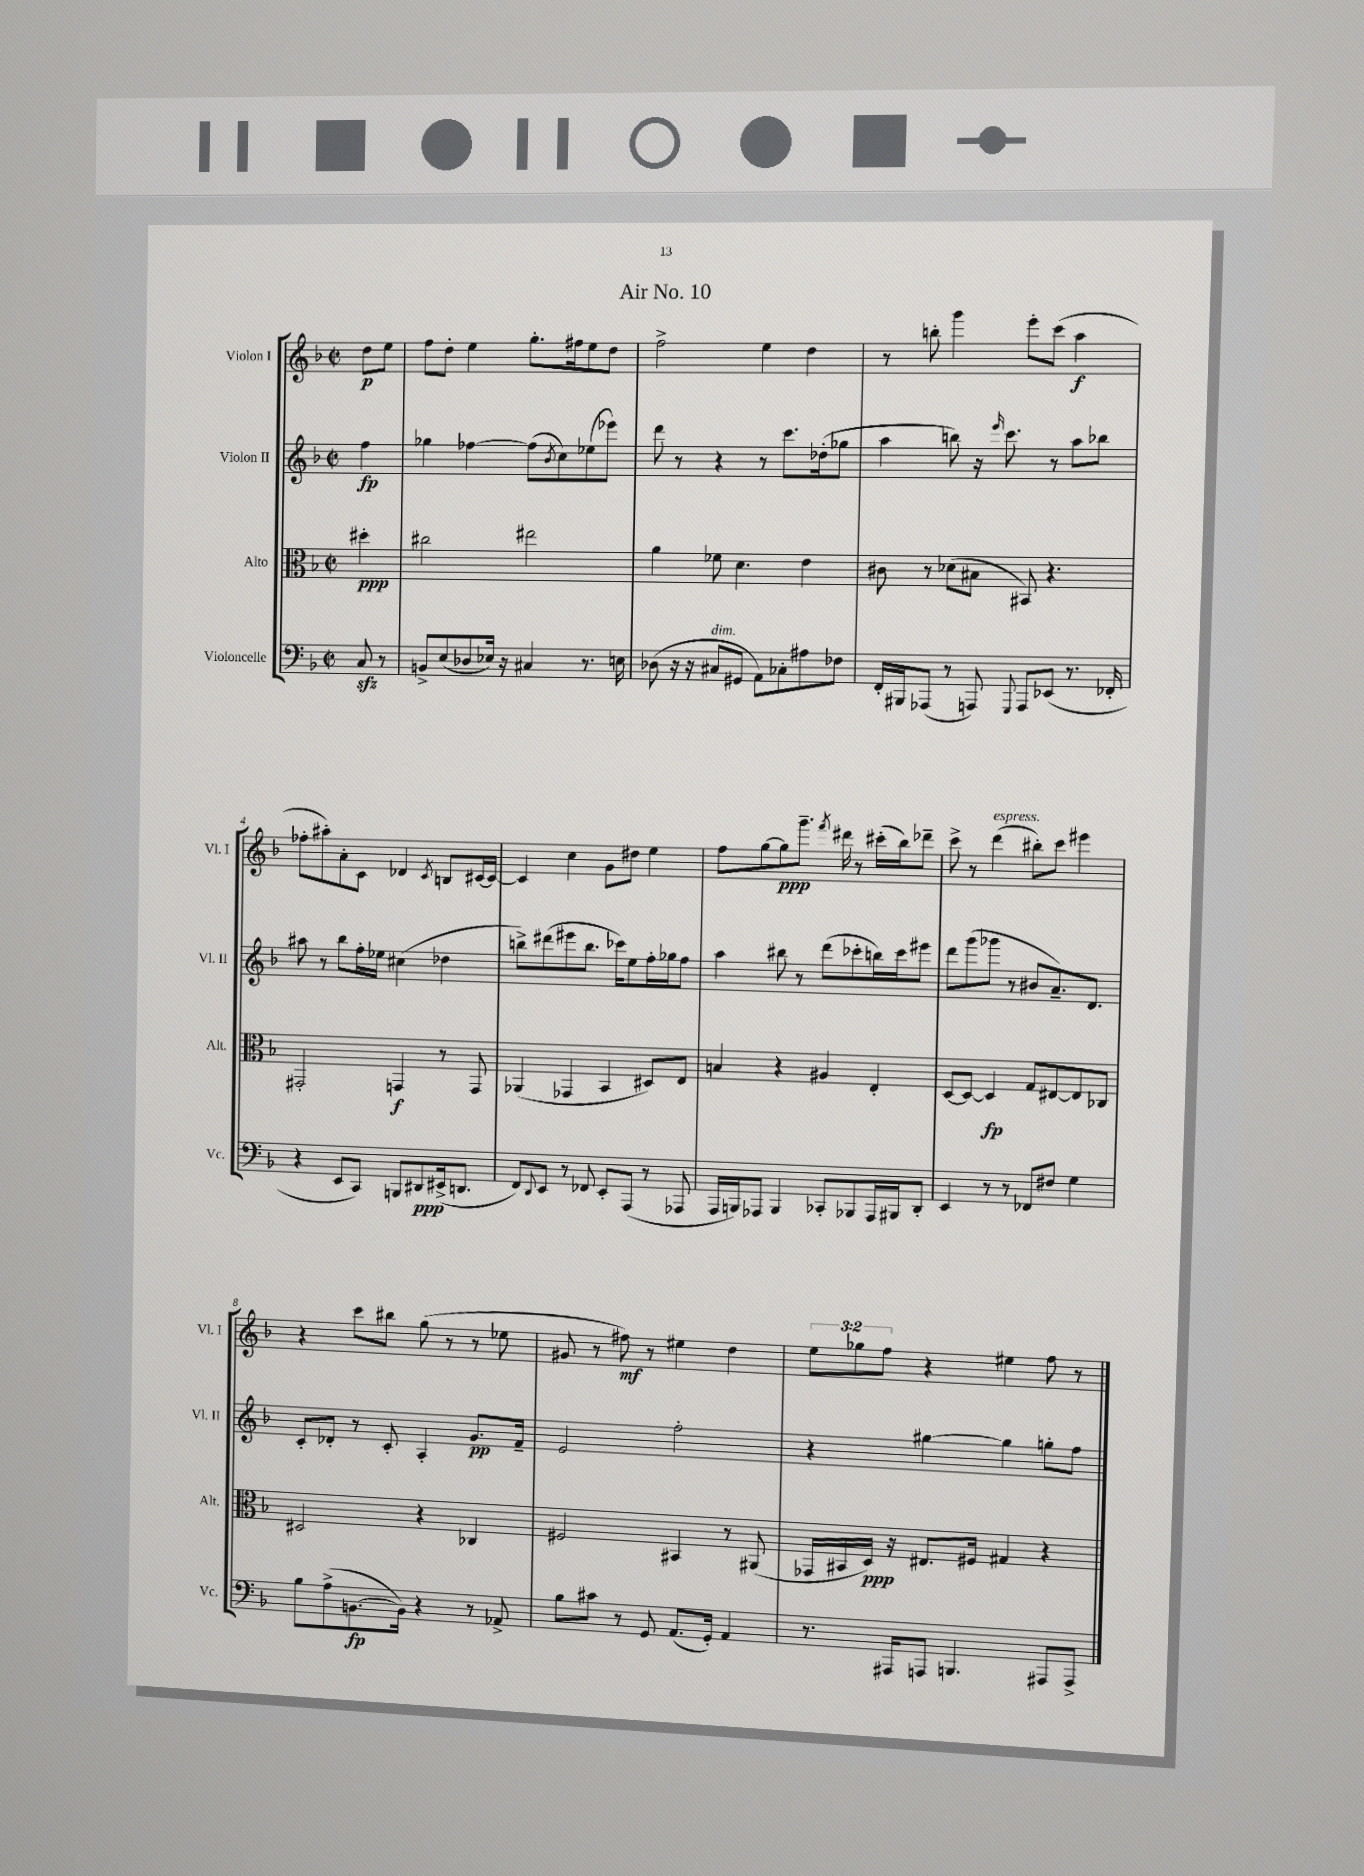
\header { title = "Air No. 10" }
<<
\new StaffGroup <<
\new Staff = "s0" \with { instrumentName = "Violon I" shortInstrumentName = "Vl. I" } {
    \clef treble \key f \major \defaultTimeSignature \time 2/2 \override Staff.TupletNumber.text = #tuplet-number::calc-fraction-text \partial 4
    d''8\p e''8 |
    f''8 d''8-. e''4 g''8.-. fis''16 e''8 d''8 |
    f''2-> e''4 d''4 |
    r8 b''8-. g'''4 e'''8-. c'''8( a''4\f |
    fes''8-. ais''8-.) a'8-. c'8 des'4 \acciaccatura { c'8 } b8 cis'16~ cis'16~ |
    cis'4 c''4 g'8 dis''8 e''4 |
    f''8 g''8~ g''8\ppp g'''8.-- \acciaccatura { f'''8 } dis'''16 r8 cis'''16-.( bes''16) des'''8-- |
    c'''8-> r8 d'''4^\markup { \italic "espress." }( bis''8-.) c'''8 eis'''4 |
    r4 c'''8 bis''8 g''8( r8 r8 ees''8 |
    gis'8 r8 fis''8\mf) r8 eis''4 d''4 |
    \tuplet 3/2 { e''8 ges''8 f''8 } r4 eis''4 f''8 r8 \bar "|." |
}
\new Staff = "s1" \with { instrumentName = "Violon II" shortInstrumentName = "Vl. II" } {
    \clef treble \key f \major \defaultTimeSignature \time 2/2 \partial 4
    f''4\fp |
    ges''4 fes''4~ fes''8( \acciaccatura { bes'8 } c''8) ees''8( ees'''8) |
    d'''8 r8 r4 r8 c'''8. des''16-.( ges''8 |
    a''4 b''8) r16 \grace { e'''16 } c'''8. r8 a''8 bes''8 |
    ais''8 r8 bes''8 f''16-. ees''16 cis''4( des''4 |
    b''8->) dis'''8( eis'''8 b''8. ces'''16) e''8 f''16-. ges''16 f''8 |
    a''4 bis''8 r8 d'''8( ces'''8-. b''16) ces'''16 eis'''8 |
    d'''8 g'''8( ges'''8 r8 bis'8 a'8.--) d'8. |
    c'8-. des'8-. r8 c'8-. a4-. g'8.\pp f'16-- |
    e'2 f''2-. |
    r4 gis''4~ gis''4 g''8-. f''8 \bar "|." |
}
\new Staff = "s2" \with { instrumentName = "Alto" shortInstrumentName = "Alt." } {
    \clef alto \key f \major \defaultTimeSignature \time 2/2 \partial 4
    dis''4-.\ppp |
    cis''2 eis''2 |
    a'4 fes'8 d'4. e'4 |
    cis'8 r8 des'8( bis8 bis,8) r4. |
    gis,2-. g,4\f r8 g,8 |
    aes,4( ges,4 bes,4 dis8) e8 |
    b4 r4 ais4 e4-. |
    d8~ d8~ d4\fp g8 eis8~ eis8 ces8 |
    dis2 r4 ces4 |
    fis2 bis,4 r8 ais,8( |
    ges,16 bis,16 d16\ppp) r16 eis8. fis16 gis4 r4 \bar "|." |
}
\new Staff = "s3" \with { instrumentName = "Violoncelle" shortInstrumentName = "Vc." } {
    \clef bass \key f \major \defaultTimeSignature \time 2/2 \partial 4
    c8\sfz r8 |
    b,8-> e8( des8 ees16) r16 cis4 r8. e16 |
    des8( r16 r16 cis8^\markup { \italic "dim." } gis,8 a,8) ces8-. ais8 fes8 |
    f,16-. bis,,16 aes,,8( r8 a,,8) \appoggiatura { g,,8 } a,,8 ees,8( r8. fes,16-. |
    r4 e,8 c,8) b,,8 dis,8\ppp eis,16->( d,8. |
    f,8) \appoggiatura { d,8 } e,8 r8 fes,8 e,8-. a,,8( r8 aes,,8 |
    a,,16 b,,16) aes,,8 b,,4 ces,8-. bes,,8 aes,,16 bis,,16 d,8-. |
    e,4 r8 r8 fes,8 fis8 g4 |
    bes8 a8->( b,8.~\fp b,16) r4 r8 aes,8-> |
    bes8 cis'8 r8 g,8 a,8.( g,16-.) a,4 |
    r8. ais,,16 a,,8 b,,4. ais,,8 ais,,8-> \bar "|." |
}
>>
>>
